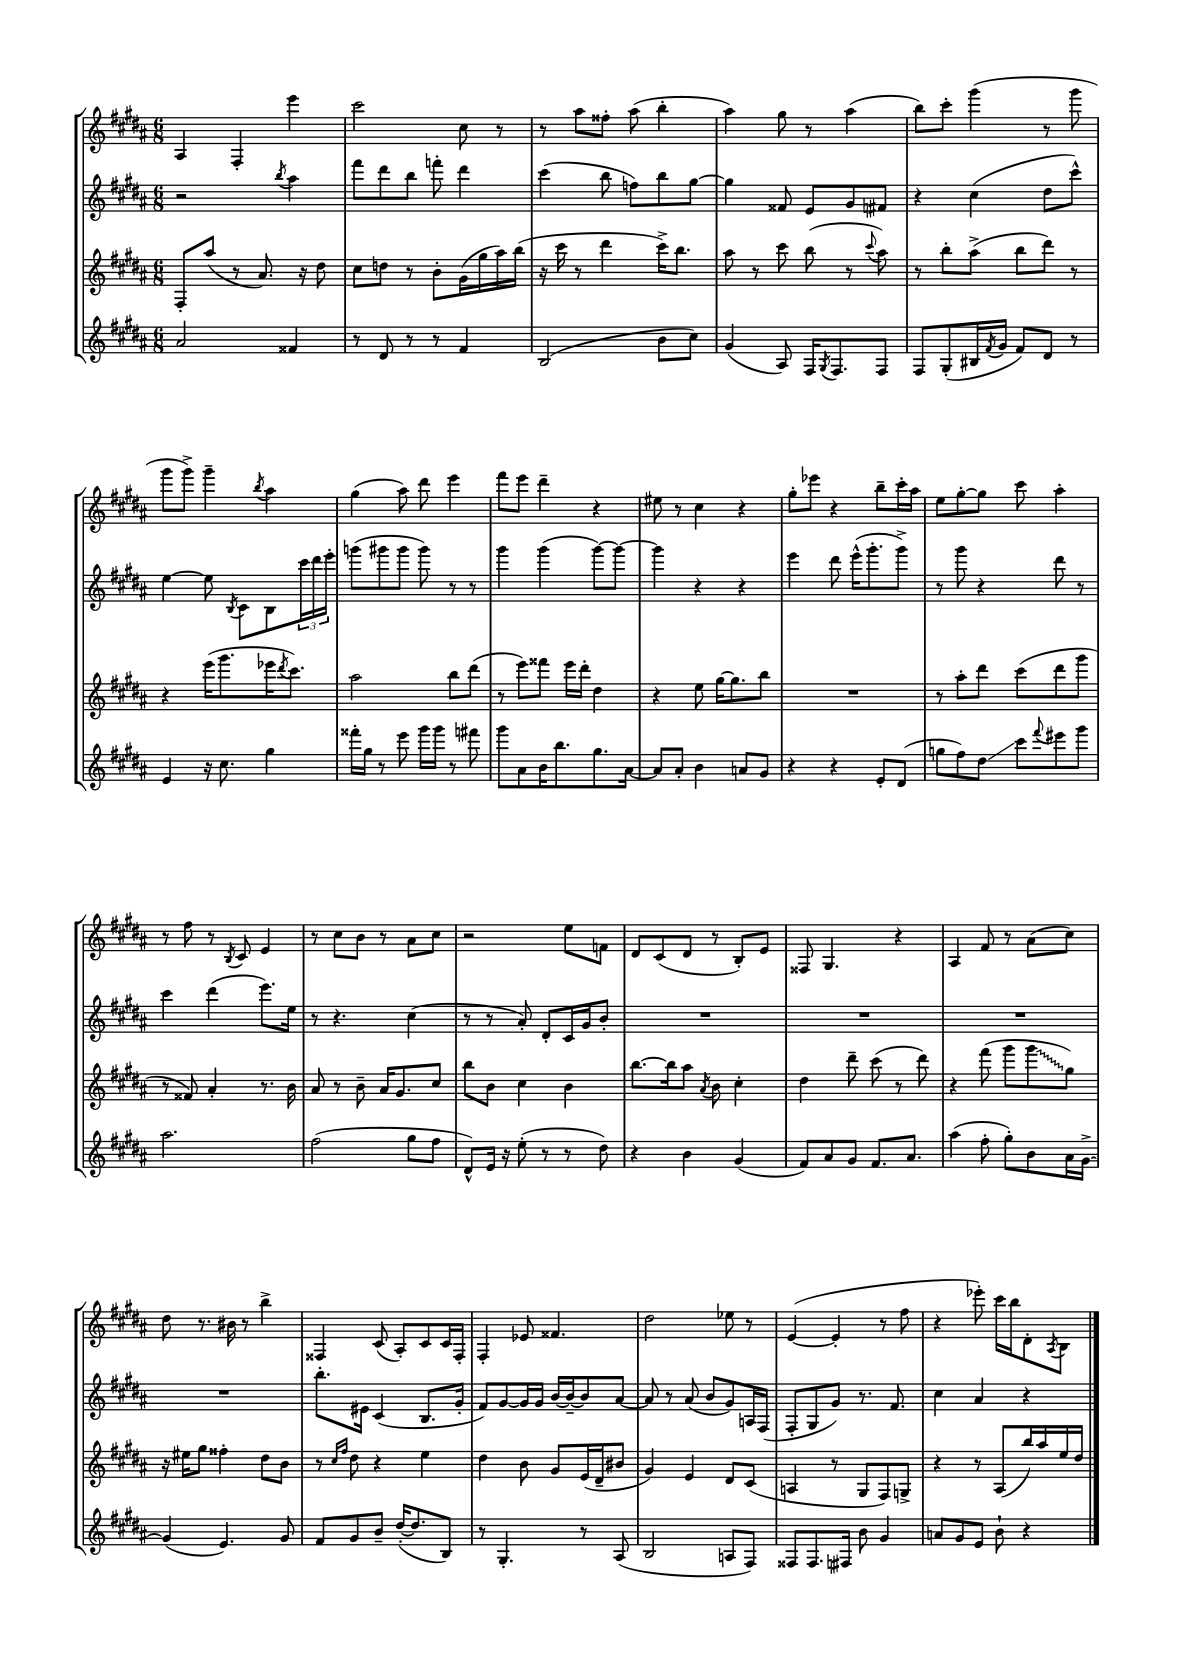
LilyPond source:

<<
\new StaffGroup <<
\new Staff = "s0" {
    \clef treble \key b \major \numericTimeSignature \time 6/8
    ais4 fis4-. e'''4 |
    cis'''2 cis''8 r8 |
    r8 ais''8 fisis''8-. ais''8( b''4-. |
    ais''4) gis''8 r8 ais''4( |
    b''8) cis'''8-. gis'''4( r8 gis'''8 |
    gis'''8 gis'''8->) gis'''4-- \acciaccatura { b''8 } ais''4 |
    gis''4( ais''8) dis'''8 e'''4 |
    fis'''8 e'''8 dis'''4-- r4 |
    eis''8 r8 cis''4 r4 |
    gis''8-. ees'''8 r4 b''8-- cis'''16-. ais''16 |
    e''8 gis''8~-. gis''8 cis'''8 ais''4-. |
    r8 fis''8 r8 \acciaccatura { b8 } cis'8 e'4 |
    r8 cis''8 b'8 r8 ais'8 cis''8 |
    r2 e''8 f'8 |
    dis'8 cis'8( dis'8 r8 b8-.) e'8 |
    fisis8 gis4. r4 |
    ais4 fis'8 r8 ais'8( cis''8) |
    dis''8 r8. bis'16 r8 b''4-> |
    fisis4 cis'8( ais8-.) cis'8 cis'16 fisis16-. |
    fis4-. ees'8 fisis'4. |
    dis''2 ees''8 r8 |
    e'4~( e'4-. r8 fis''8 |
    r4 ees'''8-.) cis'''16 b''16 dis'8-. \acciaccatura { ais8 } b8 \bar "|." |
}
\new Staff = "s1" {
    \clef treble \key b \major \numericTimeSignature \time 6/8
    r2 \acciaccatura { b''8 } ais''4 |
    fis'''8 dis'''8 b''8 f'''8-. dis'''4 |
    cis'''4( b''8 f''8) b''8 gis''8~ |
    gis''4 fisis'8 e'8 gis'8 fis'8 |
    r4 cis''4( dis''8 cis'''8-^) |
    e''4~ e''8 \acciaccatura { b8 } cis'8 b8 \tuplet 3/2 { cis'''16 dis'''16 e'''16-. } |
    g'''8( gis'''8 gis'''8 gis'''8) r8 r8 |
    gis'''4 gis'''4( gis'''8~) gis'''8~ |
    gis'''4 r4 r4 |
    e'''4 dis'''8 e'''16-^( gis'''8.-. gis'''8->) |
    r8 gis'''8 r4 dis'''8 r8 |
    cis'''4 dis'''4( e'''8.) e''16 |
    r8 r4. cis''4( |
    r8 r8 ais'8-.) dis'8-. cis'16 gis'16 b'8-. |
    R2. |
    R2. |
    R2. |
    R2. |
    b''8.-. eis'16 cis'4( b8. gis'16-. |
    fis'8) gis'8~ gis'16 gis'16 b'16~ b'16~-- b'8 ais'8~ |
    ais'8 r8 ais'8( b'8 gis'8) a16 fis16( |
    fis8-. gis8 gis'8) r8. fis'8. |
    cis''4 ais'4 r4 \bar "|." |
}
\new Staff = "s2" {
    \clef treble \key b \major \numericTimeSignature \time 6/8
    fis8-. ais''8( r8 ais'8.) r16 dis''8 |
    cis''8 d''8 r8 b'8-. gis'16( gis''16 ais''16) b''16( |
    r16 cis'''16 r8 dis'''4 cis'''16->) b''8. |
    ais''8 r8 cis'''8 b''8( r8 \appoggiatura { cis'''8 } ais''8) |
    r8 b''8-. ais''8->( b''8 dis'''8) r8 |
    r4 e'''16( gis'''8. ees'''16 \acciaccatura { dis'''8 } cis'''8.) |
    ais''2 b''8 dis'''8( |
    r8 e'''8) fisis'''8 e'''16 dis'''16-. dis''4 |
    r4 e''8 gis''16~ gis''8. b''8 |
    R2. |
    r8 ais''8-. dis'''8 cis'''8( dis'''8 gis'''8 |
    r8 fisis'8) ais'4-. r8. b'16 |
    ais'8 r8 b'8-- ais'16 gis'8. cis''8 |
    b''8 b'8 cis''4 b'4 |
    b''8.~ b''16 ais''8 \acciaccatura { ais'8 } b'8 cis''4-. |
    dis''4 dis'''8-- cis'''8( r8 dis'''8) |
    r4 fis'''8( gis'''8 \once \override Glissando.style = #'zigzag gis'''8\glissando gis''8) |
    r16 eis''16 gis''8 fisis''4-. dis''8 b'8 |
    r8 \grace { cis''16 fis''16 } dis''8 r4 e''4 |
    dis''4 b'8 gis'8 e'16( dis'16-- bis'8 |
    gis'4) e'4 dis'8 cis'8( |
    a4 r8 gis8 fis8) g8-> |
    r4 r8 ais8( b''16) ais''16 e''16 dis''16 \bar "|." |
}
\new Staff = "s3" {
    \clef treble \key b \major \numericTimeSignature \time 6/8
    ais'2 fisis'4 |
    r8 dis'8 r8 r8 fis'4 |
    b2( b'8 cis''8) |
    gis'4( ais8) fis16 \acciaccatura { gis8 } fis8. fis8 |
    fis8 gis8-.( bis16 \acciaccatura { fis'8 } gis'16 fis'8) dis'8 r8 |
    e'4 r16 cis''8. gis''4 |
    fisis'''16-. gis''16 r8 e'''8 gis'''16 gis'''16 r8 fis'''8 |
    gis'''8 ais'8 b'16 b''8. gis''8. ais'16~ |
    ais'8 ais'8-. b'4 a'8 gis'8 |
    r4 r4 e'8-. dis'8( |
    g''8 fis''8) dis''8\glissando cis'''8 \appoggiatura { fis'''8 } eis'''8 gis'''8 |
    ais''2. |
    fis''2( gis''8 fis''8 |
    dis'8-^) e'16 r16 e''8-.( r8 r8 dis''8) |
    r4 b'4 gis'4( |
    fis'8) ais'8 gis'8 fis'8. ais'8. |
    ais''4( fis''8-. gis''8-.) b'8 ais'16 gis'16~-> |
    gis'4( e'4.) gis'8 |
    fis'8 gis'8 b'8-- dis''16~-.( dis''8. b8) |
    r8 gis4.-. r8 ais8( |
    b2 a8 fis8) |
    fisis8 fisis8. fis16 b'8 gis'4 |
    a'8 gis'8 e'8 b'8-! r4 \bar "|." |
}
>>
>>
\layout { \context { \Score \remove "Bar_number_engraver" } }
